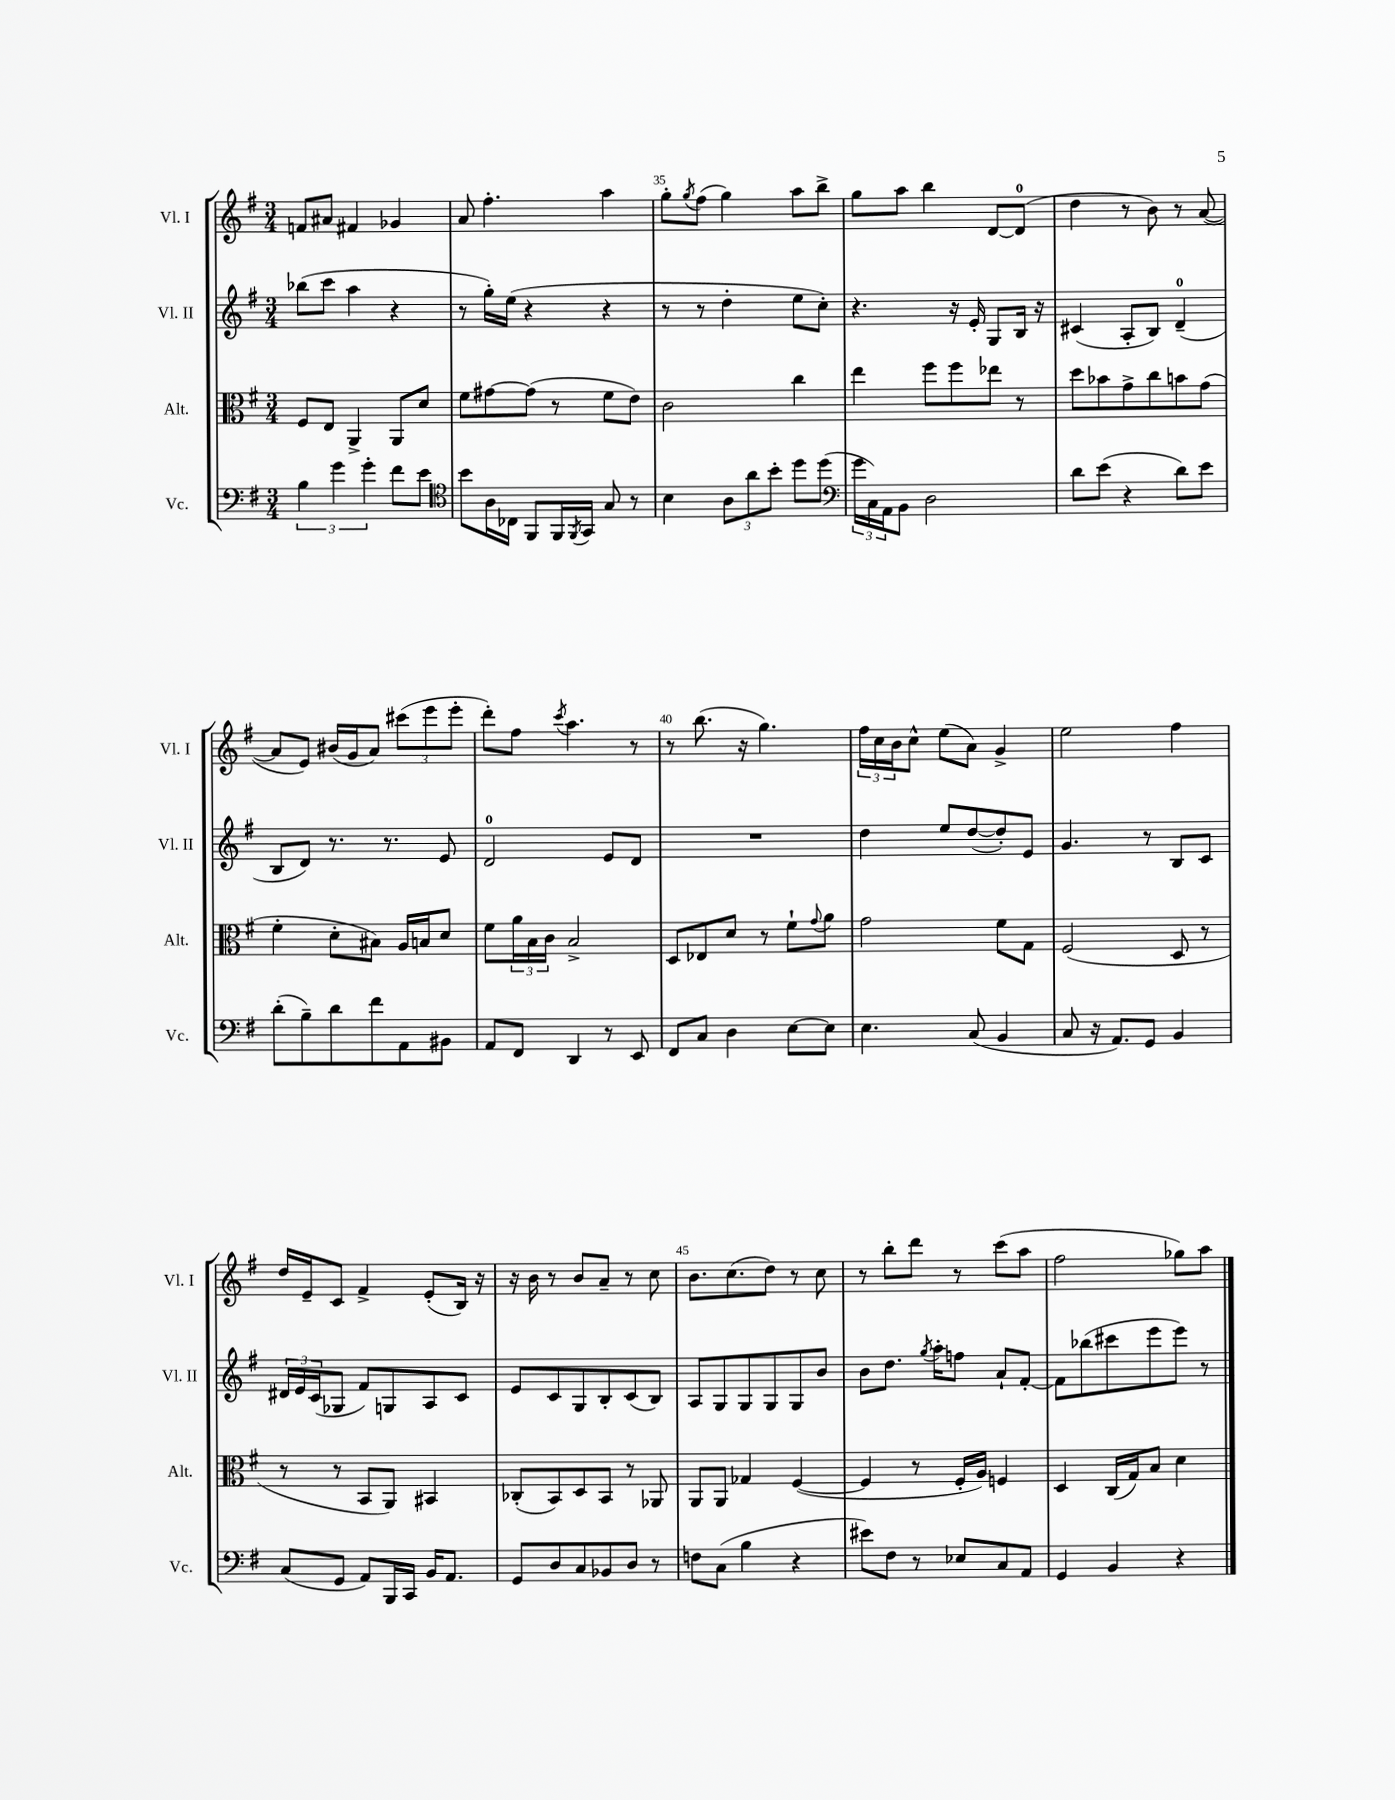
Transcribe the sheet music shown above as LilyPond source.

<<
\new StaffGroup <<
\new Staff = "s0" \with { instrumentName = "Vl. I" shortInstrumentName = "Vl. I" } {
    \clef treble \key g \major \numericTimeSignature \time 3/4
    f'8 ais'8 fis'4 ges'4 |
    a'8 fis''4.-. a''4 |
    g''8-. \acciaccatura { g''8 } fis''8( g''4) a''8 b''8-> |
    g''8 a''8 b''4 d'8~ d'8-0( |
    d''4 r8 b'8) r8 a'8~( |
    a'8 e'8) bis'16( g'16 a'8) \tuplet 3/2 { cis'''8( e'''8 e'''8-. } |
    d'''8-.) fis''8 \acciaccatura { c'''8 } a''4. r8 |
    r8 b''8.( r16 g''4.) |
    \tuplet 3/2 { fis''16 c''16 b'16 } c''8-^ e''8( a'8) g'4-> |
    e''2 fis''4 |
    d''16 e'16-- c'8 fis'4-> e'8-.( b16) r16 |
    r16 b'16 r8 b'8 a'8-- r8 c''8 |
    b'8. c''8.( d''8) r8 c''8 |
    r8 b''8-. d'''8 r8 c'''8( a''8 |
    fis''2 ges''8) a''8 \bar "|." |
}
\new Staff = "s1" \with { instrumentName = "Vl. II" shortInstrumentName = "Vl. II" } {
    \clef treble \key g \major \numericTimeSignature \time 3/4
    bes''8( c'''8 a''4 r4 |
    r8 g''16-.) e''16( r4 r4 |
    r8 r8 d''4-. e''8 c''8-.) |
    r4. r16 e'16-. g8 b16 r16 |
    cis'4( a8-. b8) d'4-0--( |
    b8 d'8) r8. r8. e'8 |
    d'2-0 e'8 d'8 |
    R2. |
    d''4 e''8 d''8~( d''8-.) e'8 |
    g'4. r8 b8 c'8 |
    \tuplet 3/2 { dis'16 e'16 c'16( } ges8 fis'8) g8 a8 c'8 |
    e'8 c'8 g8 b8-. c'8( b8) |
    a8 g8 g8 g8 g8 b'8 |
    b'8 d''8. \acciaccatura { g''8 } a''16-. f''8 a'8-! fis'8~-. |
    fis'8 bes''8( cis'''8 e'''8 e'''8) r8 \bar "|." |
}
\new Staff = "s2" \with { instrumentName = "Alt." shortInstrumentName = "Alt." } {
    \clef alto \key g \major \numericTimeSignature \time 3/4
    fis8 e8 a,4-> a,8 d'8 |
    fis'8 gis'8~ gis'8( r8 fis'8 e'8) |
    c'2 c''4 |
    e''4 fis''8 fis''8 ees''8 r8 |
    d''8 bes'8 g'8-> c''8 b'8 g'8( |
    fis'4-. d'8-. bis8) a16 b16 d'8 |
    fis'8 \tuplet 3/2 { a'16 b16 c'16 } b2-> |
    d8 ees8 d'8 r8 fis'8-! \appoggiatura { g'8 } a'8 |
    g'2 fis'8 g8 |
    fis2( d8 r8 |
    r8 r8 b,8 a,8) bis,4 |
    ces8-.( b,8) d8 b,8 r8 aes,8 |
    a,8 a,8 ges4 fis4~( |
    fis4 r8 fis16-. a16) f4 |
    d4 c16( g16) b8 d'4 \bar "|." |
}
\new Staff = "s3" \with { instrumentName = "Vc." shortInstrumentName = "Vc." } {
    \clef bass \key g \major \numericTimeSignature \time 3/4
    \tuplet 3/2 { b4 g'4 g'4-. } fis'8 e'8 |
    \clef tenor b'8 a16 ces16 fis,8 fis,16 \acciaccatura { fis,8 } g,16 g8 r8 |
    b4 \tuplet 3/2 { a8 a'8 b'8-. } d''8 d''8( |
    \clef bass \tuplet 3/2 { g'16 c16) a,16 } b,8 d2 |
    d'8 e'8( r4 d'8) e'8 |
    d'8-.( b8--) d'8 fis'8 a,8 bis,8 |
    a,8 fis,8 d,4 r8 e,8 |
    fis,8 c8 d4 e8~ e8 |
    e4. c8( b,4 |
    c8 r16 a,8.) g,8 b,4 |
    c8( g,8 a,8) b,,16 c,16 b,16 a,8. |
    g,8 d8 c8 bes,8 d8 r8 |
    f8 c8( b4 r4 |
    eis'8) fis8 r8 ees8 c8 a,8 |
    g,4 b,4 r4 \bar "|." |
}
>>
>>
\layout { \context { \Score currentBarNumber = #33 \override BarNumber.break-visibility = ##(#f #t #t) barNumberVisibility = #(every-nth-bar-number-visible 5) } }
